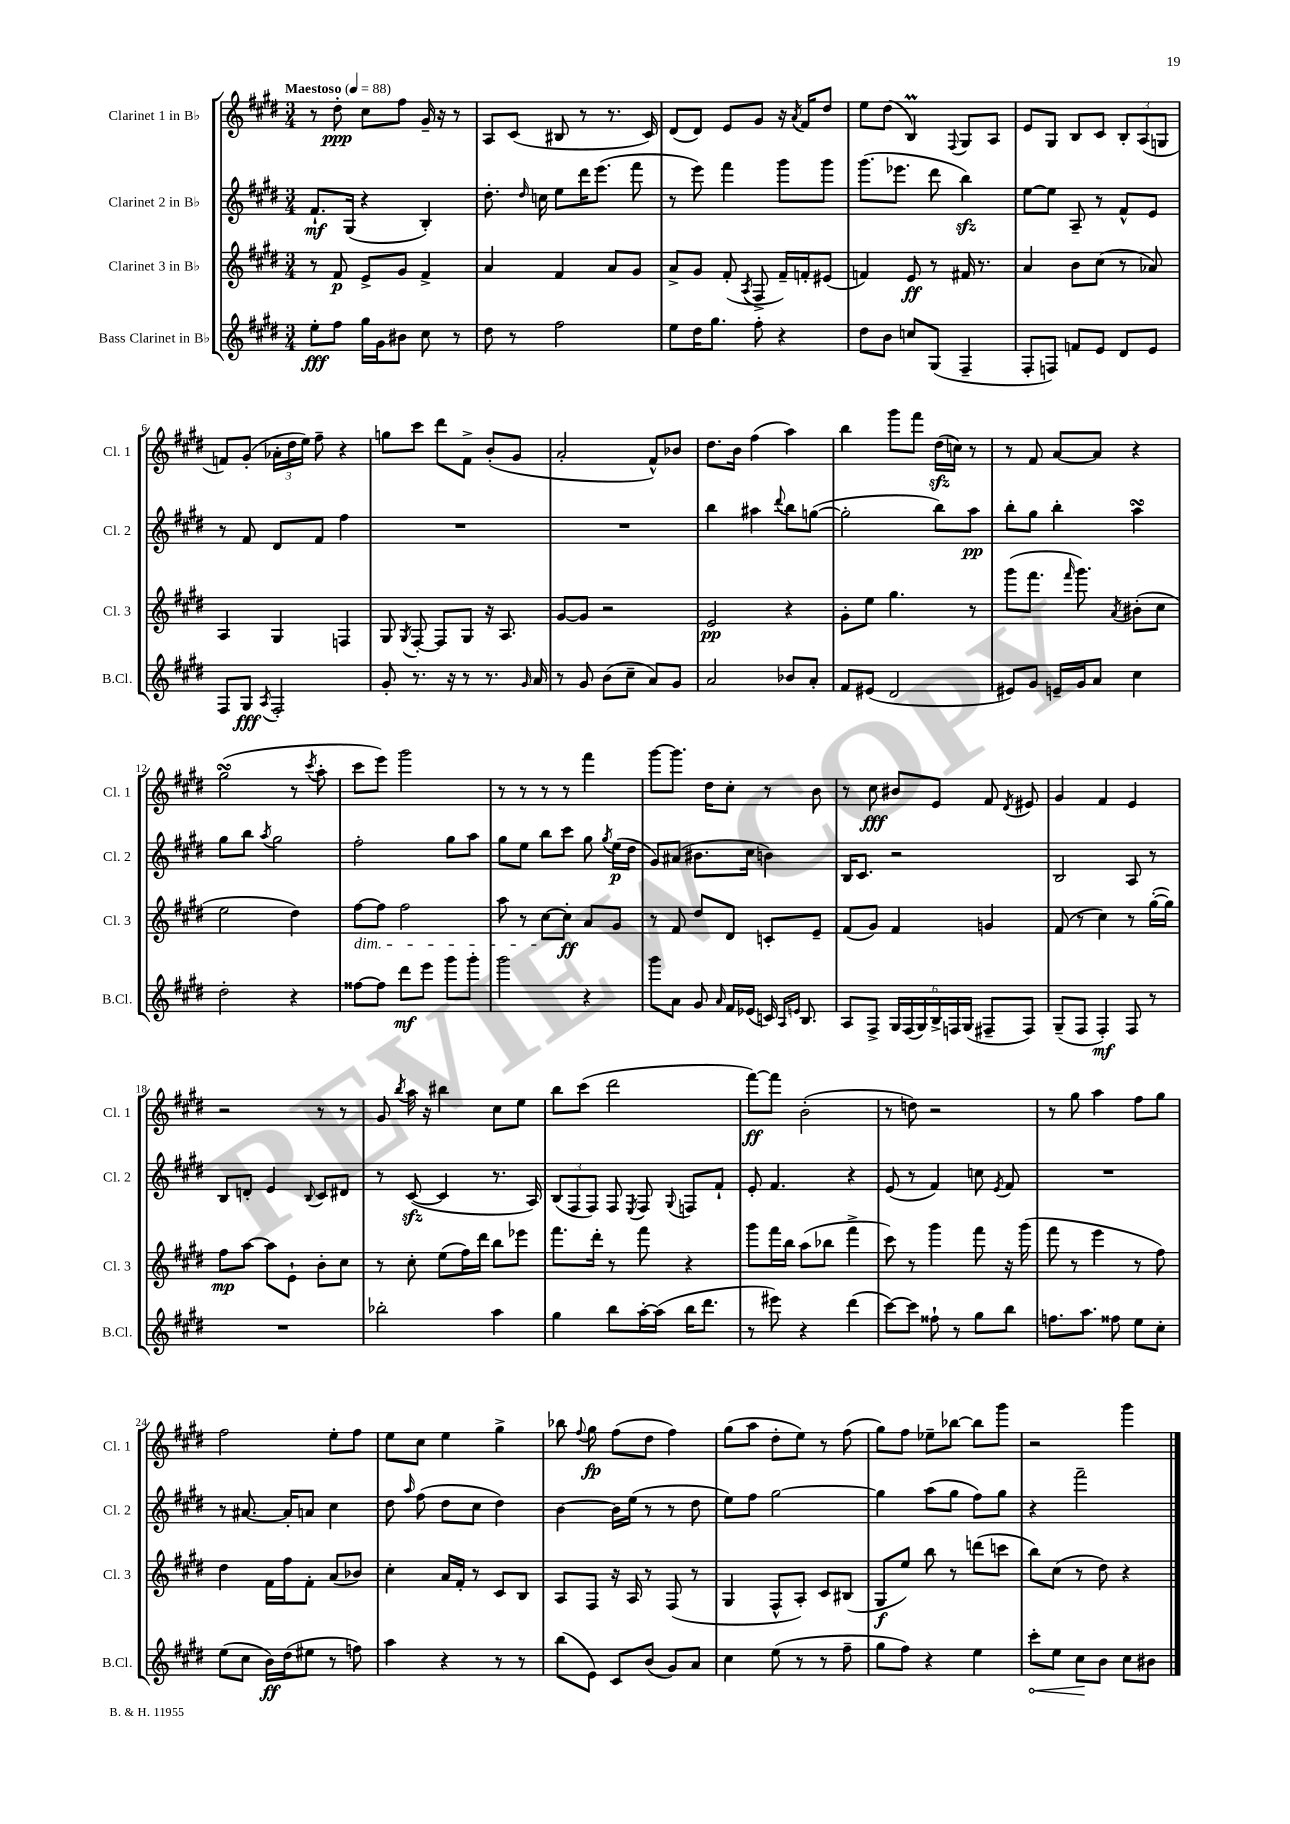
<<
\new StaffGroup <<
\new Staff = "s0" \with { instrumentName = "Clarinet 1 in Bb" shortInstrumentName = "Cl. 1" } {
    \clef treble \key e \major \numericTimeSignature \time 3/4 \tempo "Maestoso" 4 = 88
    \autoBeamOff r8 dis''8-.\ppp cis''8[ fis''8] gis'16-- r16 r8 |
    a8[ cis'8]( bis8 r8 r8. cis'16) |
    dis'8[( dis'8]) e'8[ gis'8] r16 \acciaccatura { a'8 } fis'16[ dis''8] |
    e''8[ dis''8]( b4\prall) \appoggiatura { fis8 } gis8[ a8] |
    e'8[ gis8] b8[ cis'8] \tuplet 3/2 { b8[-. a8( g8] } |
    f'8[) gis'8]-.( \tuplet 3/2 { aes'16[-. dis''16 e''16]) } fis''8-- r4 |
    g''8[ cis'''8] dis'''8[ fis'8]-> b'8[-.( gis'8] |
    a'2-. fis'8[-^) bes'8] |
    dis''8.[ b'16] fis''4( a''4) |
    b''4 gis'''8[ fis'''8] dis''16[\sfz( c''16]) r8 |
    r8 fis'8 a'8[~ a'8] r4 |
    gis''2\turn( r8 \acciaccatura { cis'''8 } a''8-. |
    cis'''8[ e'''8]) gis'''2 |
    r8 r8 r8 r8 fis'''4 |
    gis'''8[~ gis'''8.] dis''16[ cis''8]-. r8 b'8 |
    r8 cis''8\fff bis'8[ e'8] fis'8 \acciaccatura { dis'8 } eis'8 |
    gis'4 fis'4 e'4 |
    r2 r8 r8 |
    gis'8 \acciaccatura { b''8 } a''16 r16 bis''4 cis''8[ e''8] |
    b''8[ cis'''8]( dis'''2 |
    fis'''8[~\ff) fis'''8] b'2-.( |
    r8 d''8) r2 |
    r8 gis''8 a''4 fis''8[ gis''8] |
    fis''2 e''8[-. fis''8] |
    e''8[ cis''8] e''4 gis''4-> |
    bes''8 \appoggiatura { fis''8 } gis''8\fp fis''8[( dis''8] fis''4) |
    gis''8[( a''8] dis''8[-. e''8]) r8 fis''8( |
    gis''8[) fis''8] ees''8[-- bes''8]~ bes''8[ gis'''8] |
    r2 gis'''4 \bar "|." |
}
\new Staff = "s1" \with { instrumentName = "Clarinet 2 in Bb" shortInstrumentName = "Cl. 2" } {
    \clef treble \key e \major \numericTimeSignature \time 3/4
    \autoBeamOff fis'8.[-!\mf gis16]( r4 b4-.) |
    dis''8.-. \grace { dis''16 } c''16 e''8[ dis'''16 e'''8.]( fis'''8 |
    r8 e'''8) fis'''4 gis'''8[ gis'''8] |
    gis'''8.[( ees'''8.] dis'''8 b''4\sfz) |
    e''8[~ e''8] a8-- r8 fis'8[-^ e'8] |
    r8 fis'8 dis'8[ fis'8] fis''4 |
    R2. |
    R2. |
    b''4 ais''4 \appoggiatura { dis'''8 } b''8[ g''8]~( |
    g''2-. b''8[) a''8]\pp |
    b''8[-. gis''8] b''4-. a''4\turn |
    gis''8[ b''8] \acciaccatura { a''8 } gis''2 |
    fis''2-. gis''8[ a''8] |
    gis''8[ e''8] b''8[ cis'''8] gis''8 \acciaccatura { gis''8 } e''16[\p( dis''16] |
    gis'8[) ais'8]( bis'8.[ cis''16] b'4) |
    b16[ cis'8.] r2 |
    b2 a8 r8 |
    b8[ d'8]-. e'4 \appoggiatura { b8 } cis'8[ dis'8] |
    r8 cis'8~\sfz( cis'4 r8. a16) |
    \tuplet 3/2 { b8[( fis8 fis8]) } fis8 \acciaccatura { e8 } fis8 \appoggiatura { gis8 } f8[ fis'8]-! |
    e'8-. fis'4. r4 |
    e'8( r8 fis'4) c''8 \acciaccatura { e'8 } fis'8 |
    R2. |
    r8 ais'8.~ ais'16[-. a'8] cis''4 |
    dis''8 \grace { a''16 } fis''8( dis''8[ cis''8] dis''4) |
    b'4~ b'16[ e''16]( r8 r8 dis''8 |
    e''8[) fis''8] gis''2~ |
    gis''4 a''8[( gis''8] fis''8[) gis''8] |
    r4 fis'''2-- \bar "|." |
}
\new Staff = "s2" \with { instrumentName = "Clarinet 3 in Bb" shortInstrumentName = "Cl. 3" } {
    \clef treble \key e \major \numericTimeSignature \time 3/4
    \autoBeamOff r8 fis'8\p e'8[-> gis'8] fis'4-> |
    a'4 fis'4 a'8[ gis'8] |
    a'8[-> gis'8] fis'8-.( \acciaccatura { a8 } fis8-> fis'16[--) f'16-. eis'8]( |
    f'4) e'8\ff r8 fis'16 r8. |
    a'4 b'8[ cis''8]( r8 aes'8) |
    a4 gis4 f4 |
    gis8 \acciaccatura { gis8 } fis8~-. fis8[ gis8] r16 a8. |
    gis'8[~ gis'8] r2 |
    e'2\pp r4 |
    gis'8[-. e''8] gis''4. r8 |
    gis'''8[( fis'''8.] \grace { fis'''16 } gis'''8.) \acciaccatura { a'8 } bis'8[-.( cis''8] |
    e''2 dis''4) |
    fis''8[~\dim fis''8] fis''2 |
    a''8 r8 cis''8[~\! cis''8]-.\ff a'8[ gis'8] |
    r8 fis'8 dis''8[ dis'8] c'8[-. e'8]-- |
    fis'8[( gis'8]) fis'4 g'4 |
    fis'8( r8 cis''4) r8 gis''16[~-.( gis''16]) |
    fis''8[\mp a''8]~ a''8[ e'8]-! b'8[-. cis''8] |
    r8 cis''8-. e''8[( fis''16) dis'''16] b''8[ ees'''8] |
    fis'''8.[ dis'''16]-. r8 fis'''8 r4 |
    gis'''8[ fis'''16 b''16] a''8[( bes''8] fis'''4-> |
    cis'''8) r8 gis'''4 fis'''8 r16 gis'''16( |
    fis'''8 r8 e'''4 r8 fis''8) |
    dis''4 fis'16[ fis''16 fis'8]-. a'8[( bes'8]) |
    cis''4-. a'16[ fis'16]-. r8 cis'8[ b8] |
    a8[ fis8] r16 a16 r8 fis8( r8 |
    gis4 fis8[-^ a8]-.) cis'8[ bis8]( |
    gis8[\f e''8]) b''8 r8 d'''8[( c'''8] |
    b''8[) cis''8]( r8 dis''8) r4 \bar "|." |
}
\new Staff = "s3" \with { instrumentName = "Bass Clarinet in Bb" shortInstrumentName = "B.Cl." } {
    \clef treble \key e \major \numericTimeSignature \time 3/4
    \autoBeamOff e''8[-.\fff fis''8] gis''16[ gis'16 bis'8] cis''8 r8 |
    dis''8 r8 fis''2 |
    e''8[ dis''16 gis''8.] fis''8-. r4 |
    dis''8[ b'8] c''8[ gis8]( fis4-- |
    fis8[-. f8]) f'8[ e'8] dis'8[ e'8] |
    fis8[ gis8]\fff \acciaccatura { a8 } fis2-. |
    gis'8-. r8. r16 r8 r8. \grace { gis'16 } a'16 |
    r8 gis'8 b'8[( cis''8]-- a'8[) gis'8] |
    a'2 bes'8[ a'8]-. |
    fis'8[ eis'8]( dis'2 |
    eis'8[) gis'8] e'16[-- gis'16 a'8] cis''4 |
    dis''2-. r4 |
    fisis''8[~ fisis''8] dis'''8[\mf e'''8] gis'''8[ gis'''8]-. |
    gis'''2 r4 |
    gis'''8[ a'8] gis'8 \grace { a'16 } fis'16[ ees'16]( c'16) \grace { a16[ e'16] } b8. |
    a8[ fis8]-> \tuplet 6/4 { gis16[ fis16( gis16) b16-> f16 gis16]( } fis8[-- fis8]) |
    gis8[--( fis8] fis4-.\mf) fis8 r8 |
    R2. |
    bes''2-. a''4 |
    gis''4 b''8[ a''16~-. a''16]( b''16[ dis'''8.] |
    r8 eis'''8) r4 dis'''4( |
    cis'''8[~) cis'''8] fisis''8-! r8 gis''8[ b''8] |
    f''8.[ a''8.] fisis''8 e''8[ cis''8]-. |
    e''8[( cis''8] b'16[\ff) dis''16( eis''8] r8 f''8) |
    a''4 r4 r8 r8 |
    b''8[( e'8]) cis'8[ b'8]( gis'8[) a'8] |
    cis''4 e''8( r8 r8 fis''8-- |
    gis''8[ fis''8]) r4 e''4 |
    \once \override Hairpin.circled-tip = ##t cis'''8[-.\< e''8] cis''8[\! b'8] cis''8[ bis'8] \bar "|." |
}
>>
>>
